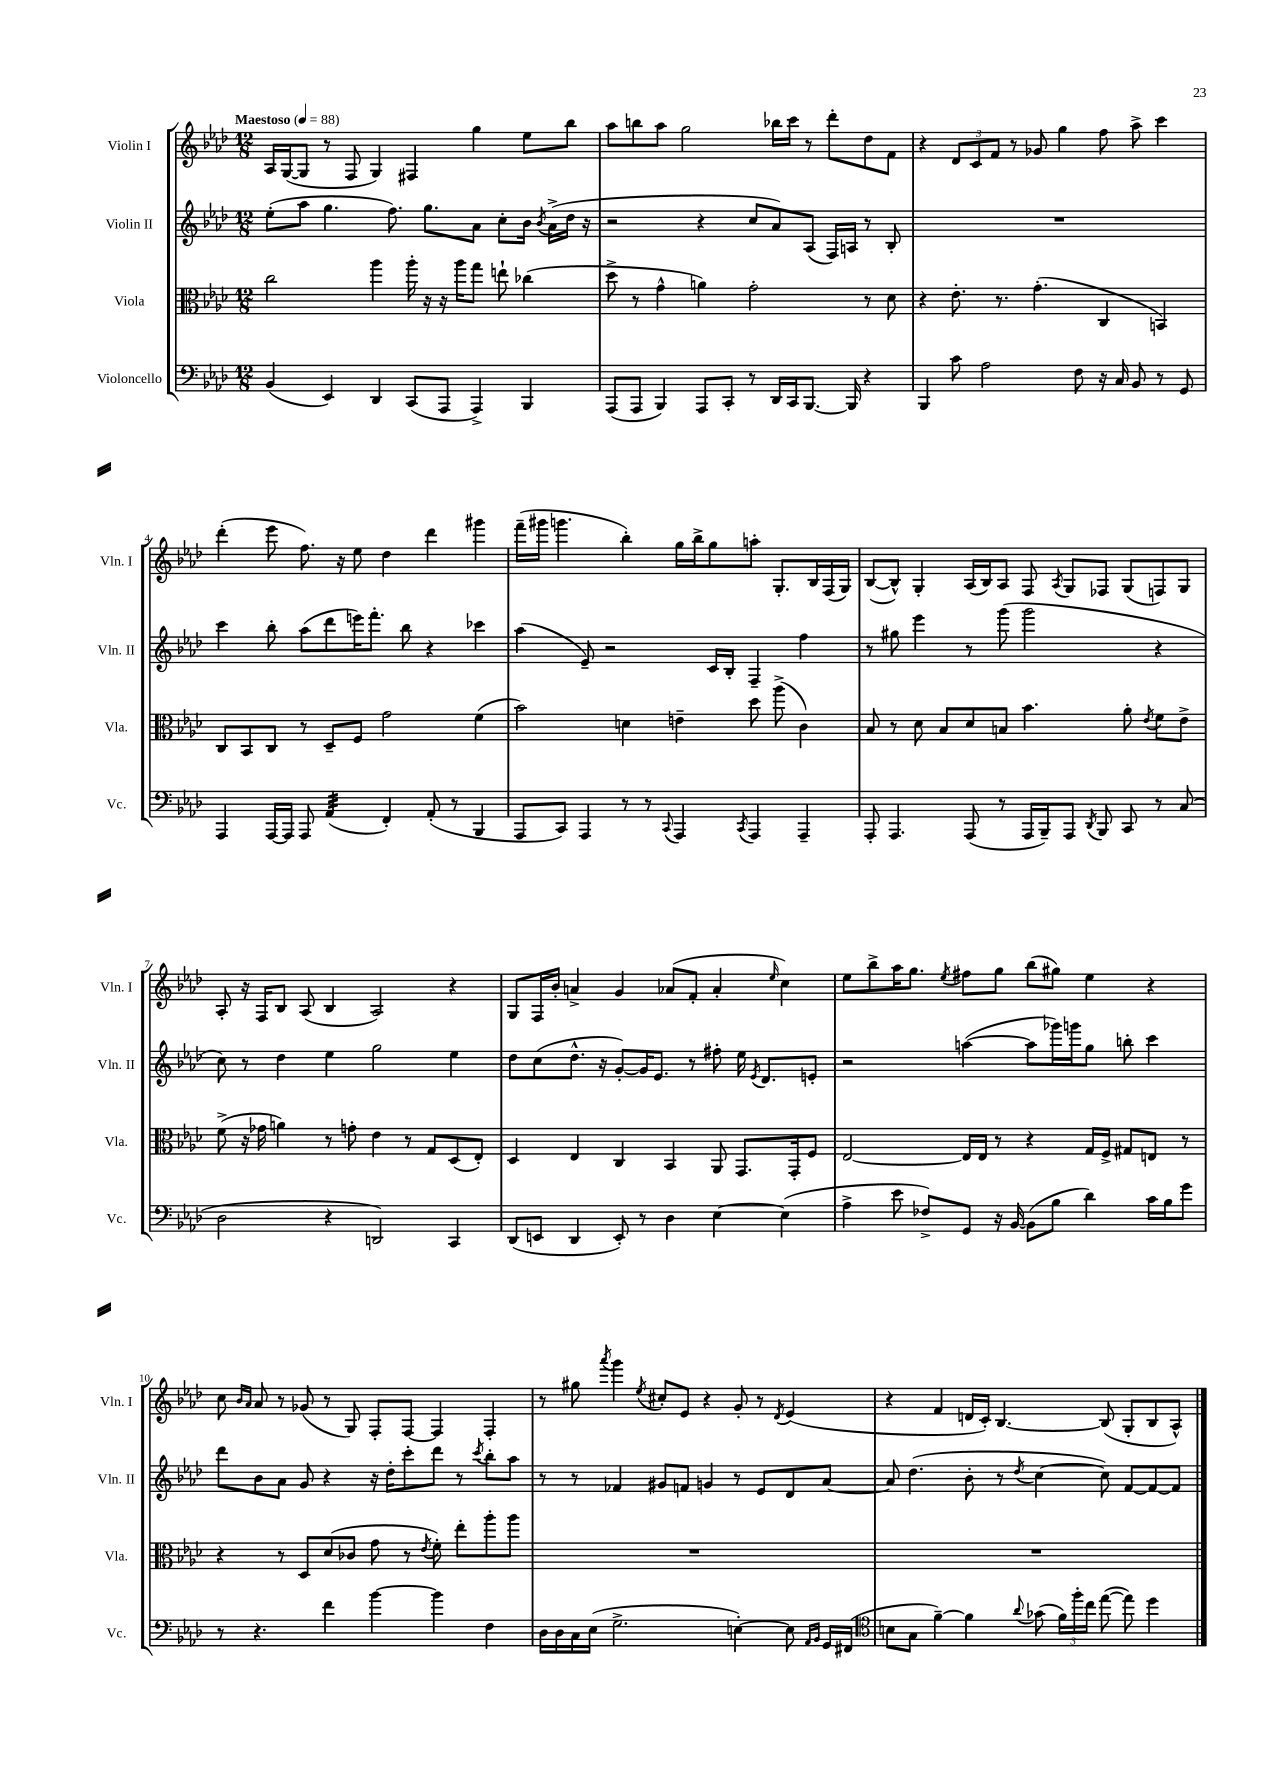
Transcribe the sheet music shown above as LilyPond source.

<<
\new StaffGroup <<
\new Staff = "s0" \with { instrumentName = "Violin I" shortInstrumentName = "Vln. I" } {
    \clef treble \key aes \major \numericTimeSignature \time 12/8 \tempo "Maestoso" 4 = 88
    \autoBeamOff aes16[ g16~( g8] r8 f8 g4) fis4 g''4 ees''8[ bes''8] |
    aes''8[ b''8 aes''8] g''2 bes''16[ c'''16] r8 des'''8[-. des''8 f'8] |
    r4 \tuplet 3/2 { des'8[ c'8 f'8] } r8 ges'8 g''4 f''8 aes''8-> c'''4 |
    des'''4-.( ees'''8 f''8.) r16 ees''8 des''4 des'''4 gis'''4 |
    f'''16[--( gis'''16] g'''4. bes''4-.) g''16[ bes''16-> g''8 a''8]-. g8.[-. bes16 f16( g16]) |
    bes8[~( bes8]-^) g4-. aes16[( bes16) aes8] f8 \acciaccatura { aes8 } g8[ fes8] g8[( f8) g8] |
    aes8-. r16 f16[ bes8] aes8( bes4 aes2) r4 |
    g8[ f16 bes'16]-. a'4-> g'4 aes'8[( f'8]-. aes'4-. \grace { ees''16 } c''4) |
    ees''8[ bes''8-> aes''16 g''8.] \acciaccatura { ees''8 } fis''8[ g''8] bes''8[( gis''8]) ees''4 r4 |
    c''8 \grace { bes'16[ aes'16] } aes'8 r8 ges'8( r8 g8) f8[-. f8]~ f4 f4-. |
    r8 gis''8 \acciaccatura { aes'''8 } g'''4 \acciaccatura { ees''8 } cis''8[-. ees'8] r4 g'8-. r8 \acciaccatura { des'8 } ees'4( |
    r4 f'4 d'16[ c'16]-.) bes4.~ bes8( g8[-. bes8 aes8]-^) \bar "|." |
}
\new Staff = "s1" \with { instrumentName = "Violin II" shortInstrumentName = "Vln. II" } {
    \clef treble \key aes \major \numericTimeSignature \time 12/8
    \autoBeamOff ees''8[-.( aes''8] g''4. f''8.) g''8.[ aes'8] c''8[-. bes'16] \acciaccatura { bes'8 } aes'16[->( des''16] r16 |
    r2 r4 c''8[ aes'8) aes8]( f16[) a16] r8 bes8-. |
    R1. |
    c'''4 bes''8-. aes''8[( des'''8 e'''16) f'''8.]-. bes''8 r4 ces'''4 |
    aes''4( ees'8--) r2 c'16[ bes16]-. f4-- f''4 |
    r8 gis''8 ees'''4 r8 g'''8( g'''2 r4 |
    c''8) r8 des''4 ees''4 g''2 ees''4 |
    des''8[ c''8( des''8.]-^ r16 g'8[~-.) g'16 ees'8.] r8 fis''8-. ees''16 \acciaccatura { ees'8 } des'8.[ e'8]-. |
    r2 a''4~( a''8[ ges'''16) g'''16 g''8] b''8-. c'''4 |
    des'''8[ bes'8 aes'8] g'8 r4 r16 des''16[-. c'''8-. des'''8] r8 \acciaccatura { c'''8 } bes''8[-. aes''8] |
    r8 r8 fes'4 gis'8[ f'8] g'4 r8 ees'8[ des'8 aes'8]~ |
    aes'8 des''4.( bes'8-. r8 \acciaccatura { des''8 } c''4~ c''8) f'8[~ f'8~ f'8] \bar "|." |
}
\new Staff = "s2" \with { instrumentName = "Viola" shortInstrumentName = "Vla." } {
    \clef alto \key aes \major \numericTimeSignature \time 12/8
    \autoBeamOff c''2 aes''4 aes''16-. r16 r16 aes''16[ g''8] e''8-! ces''4( |
    des''8-> r8 g'4-^ a'4) g'2-. r8 des'8 |
    r4 ees'8.-. r8. g'4.-.( c4 b,4) |
    c8[ bes,8 c8] r8 des8[-- f8] g'2 f'4( |
    bes'2) d'4 e'4-- des''8 aes''8->( c'4) |
    bes8 r8 des'8 bes8[ des'8 b8] bes'4. aes'8-. \acciaccatura { ees'8 } f'8[ ees'8]-> |
    f'8->( r16 ges'16 a'4) r8 g'8-. ees'4 r8 g8[ des8( ees8]-.) |
    des4 ees4 c4 bes,4 aes,8 g,8.[ g,16-. f8] |
    ees2~ ees16[ ees16] r8 r4 g16[ f16]-> gis8[ e8] r8 |
    r4 r8 des8[ des'8( ces'8] g'8 r8 \acciaccatura { ees'8 } f'8-.) ees''8[-. aes''8-. aes''8] |
    R1. |
    R1. \bar "|." |
}
\new Staff = "s3" \with { instrumentName = "Violoncello" shortInstrumentName = "Vc." } {
    \clef bass \key aes \major \numericTimeSignature \time 12/8
    \autoBeamOff bes,4( ees,4) des,4 c,8[( aes,,8] aes,,4->) bes,,4 |
    aes,,8[( aes,,8] bes,,4) aes,,8[ c,8]-. r8 des,16[ c,16 bes,,8.]~ bes,,16 r4 |
    bes,,4 c'8 aes2 f8 r16 c16 bes,8 r8 g,8 |
    aes,,4 aes,,16[~ aes,,16] aes,,8 aes,4:32( f,4-.) aes,8-.( r8 bes,,4 |
    aes,,8[ c,8]) aes,,4 r8 r8 \appoggiatura { c,8 } aes,,4 \acciaccatura { c,8 } aes,,4 aes,,4-- |
    aes,,8-. aes,,4. aes,,8( r8 aes,,16[ bes,,16--) aes,,8] \acciaccatura { des,8 } bes,,8 c,8 r8 c8( |
    des2 r4 d,2) c,4 |
    des,8[( e,8] des,4 e,8-.) r8 des4 ees4~ ees4( |
    aes4-> ees'8 fes8[->) g,8] r16 bes,16~ bes,8[( bes8] des'4) c'16[ bes16 g'8] |
    r8 r4. f'4 bes'4~ bes'4 f4 |
    des16[ des16 c16 ees16]( g2.-> e4~-.) e8 \grace { aes,16[ bes,16] } g,16[ fis,16]( |
    \clef tenor b8[ g8] f'4~--) f'4 \appoggiatura { aes'8 } ges'8( \tuplet 3/2 { f'16[) f''16-. c''16] } ees''8~( ees''8) des''4 \bar "|." |
}
>>
>>
